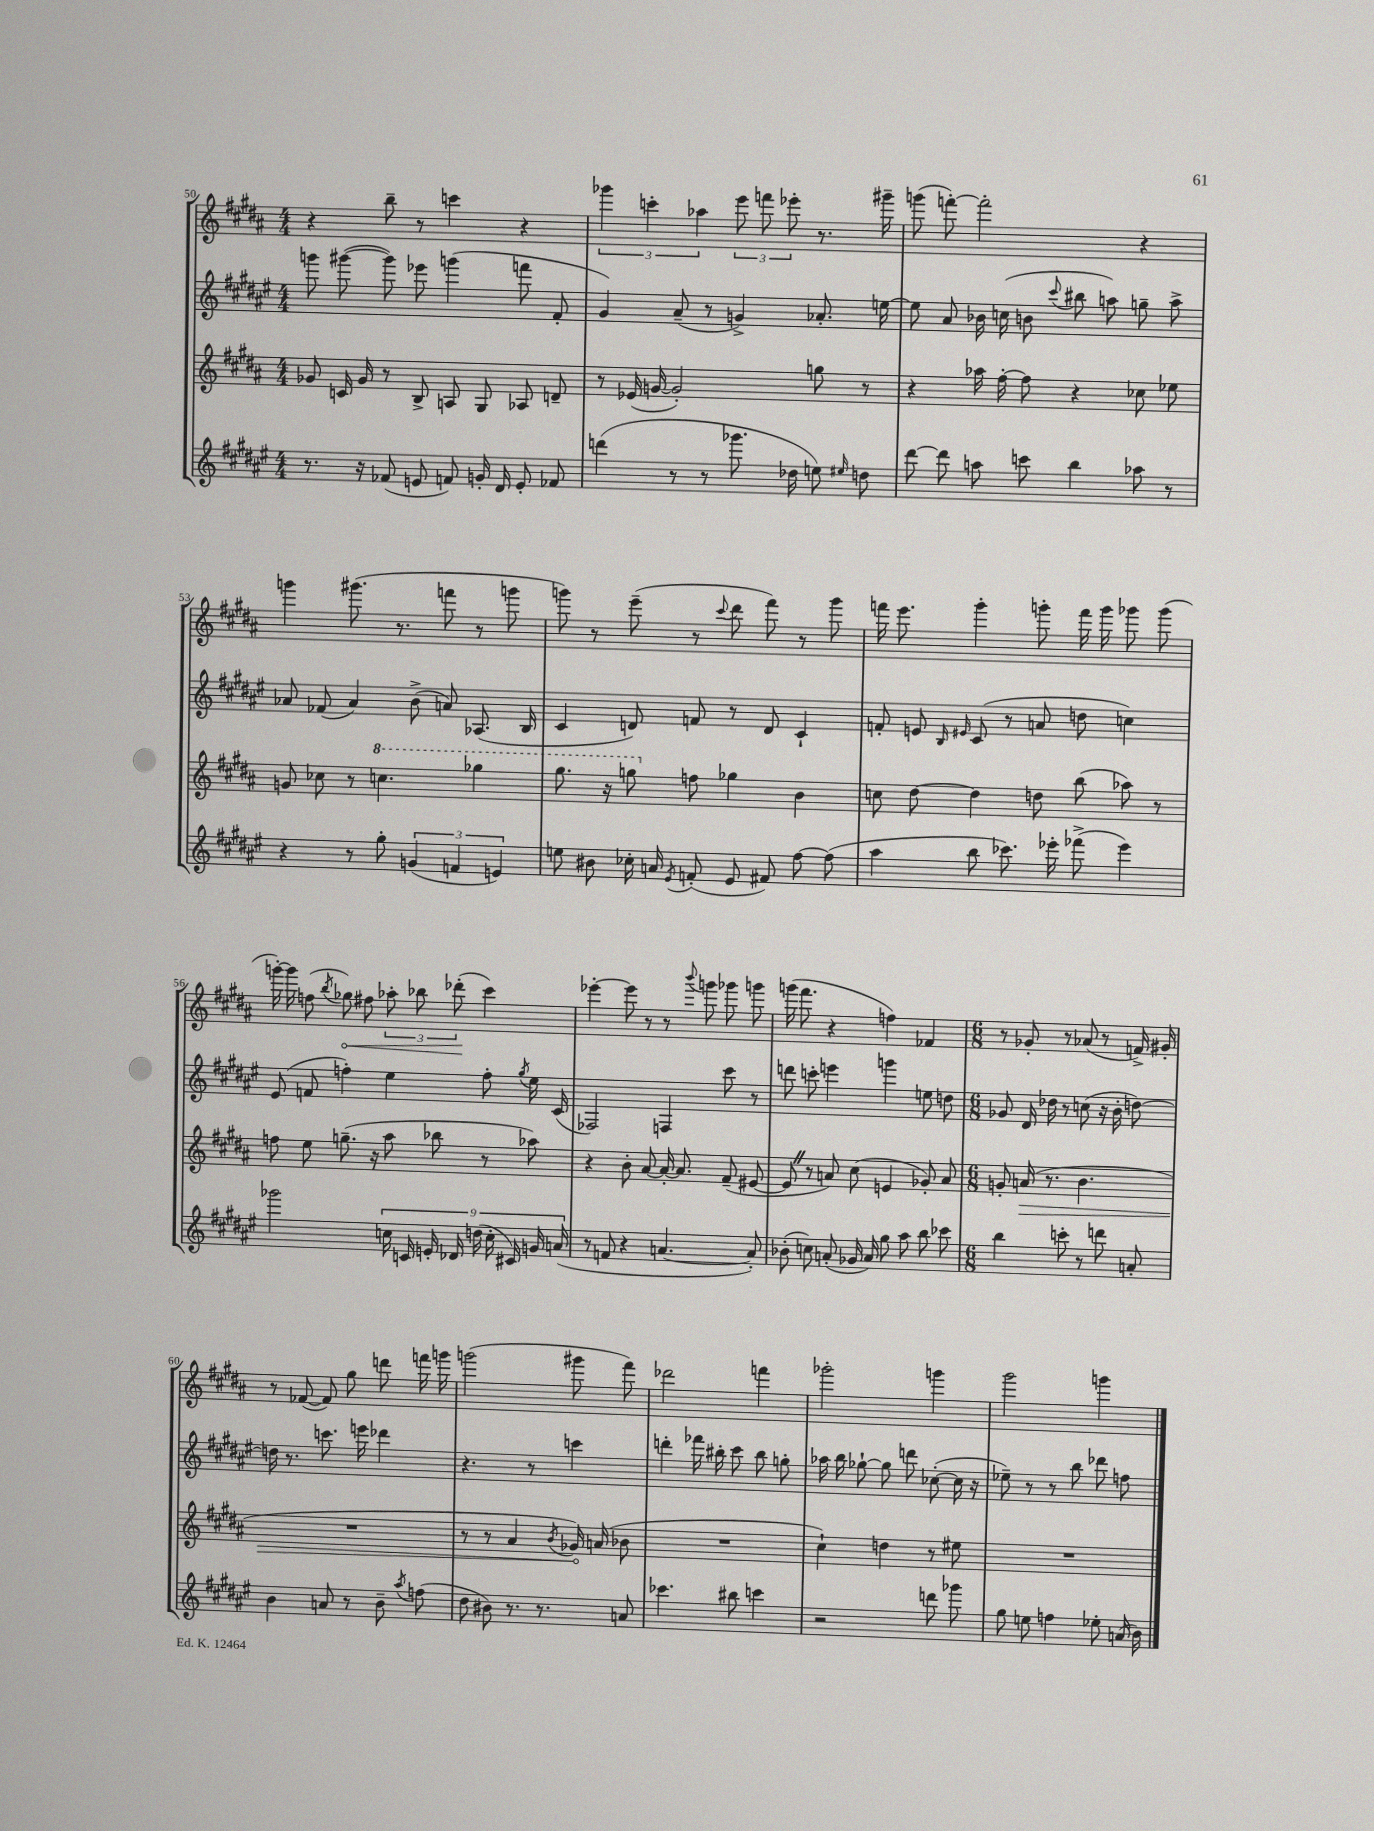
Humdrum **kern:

**kern	**kern	**kern	**kern
*staff4	*staff3	*staff2	*staff1
*clefG2	*clefG2	*clefG2	*clefG2
*k[f#c#g#d#a#e#]	*k[f#c#g#d#a#]	*k[f#c#g#d#a#e#]	*k[f#c#g#d#a#]
*M4/4	*M4/4	*M4/4	*M4/4
8.r	8g-/	8ggg\	4r
.	16c/	([8ggg#\	.
16r	16g-/	.	.
(8f-/	8r	8ggg#\])	8bb~\
8e/	8B^/	8eee-\	8r
8f/)	8A/	(4ggg\	4ccc\
16g'/	8G#/	.	.
16d#/	.	.	.
8e'/	8A-/	8fff\	4r
8f-/	8d~/	8f#'/	.
=	=	=	=
(4ddd\	8r	4g#/)	6ggg-\
.	(16e-/	.	.
.	.	.	6ccc'\
.	[16g/	.	.
8r	2g'/])	(8a#~/	.
.	.	.	6aa-\
8r	.	8r	.
8.ggg-\	.	4g^/)	12eee\
.	.	.	12fff\
.	.	.	12eee-'\
16dd-\	.	.	.
8ee\)	8gg\	8.a-'/	8.r
16qqee#/	.	.	.
8dd\	8r	.	.
.	.	[16ee\	16ggg#~\
=	=	=	=
[8ddd#\	4r	8ee\]	(8ggg\
8ddd#\]	.	8a#/	[8fff'\)
8aa\	16aa-\	16b-\	2fff'\]
.	[16ff#'\	(16cc\	.
8ccc\	8ff#\]	8b\	.
.	.	8qqccc#/	.
4bb\	4r	8bb#\	.
.	.	8aa\)	.
8aa-\	8cc-\	8gg~\	4r
8r	8ee-\	8aa^\	.
=	=	=	=
4r	8g/	8a-/	4ggg\
.	8cc-\	(8f-/	.
8r	8r	4a-/)	(8.ggg#\
8gg#'\	4.ccc\	.	.
.	.	.	8.r
(6g/	.	(8b^\	.
.	.	8a/)	8fff\
6f/	.	.	.
.	4ggg-\	(8.A-/	8r
6e/)	.	.	.
.	.	.	8ggg\
.	.	16B/	.
=	=	=	=
8ee\	8.ggg#\	4c#/	8ggg\)
8b#\	.	.	8r
.	16r	.	.
16cc-'\	8ggg\	8d/)	(8eee~\
16a/	.	.	.
8qe#/	.	.	.
(8f'/	8ff\	8f/	8r
.	.	.	8qqccc#/
8e#/	4gg-\	8r	8ddd#\
8f#/)	.	8d/	8fff#\)
[8ff#\	4b\	4c#`/	8r
(8ff#\]	.	.	8ggg\
=	=	=	=
4aa#\	8cc\	8f'/	16fff\
.	.	.	8.eee\
.	[8dd#\	8e/	.
.	.	16qqB/	.
.	.	16qqe#/	.
8bb\	4dd#\]	(8c#/	4ggg#'\
8.ccc-\)	.	8r	.
.	8dd\	8a/	8ggg'\
16eee-'\	.	.	.
(8fff-^\	(8bb\	8dd\	16fff\
.	.	.	16ggg\
4eee-\)	8aa-\)	4cc\)	8ggg-\
.	8r	.	(8ggg-\
=	=	=	=
2ggg-\	8ff\	(8e#/	[16ggg'\)
.	.	.	16ggg\]
.	8ee\	8f/	(8ff\
.	.	.	8qbb/
.	(8.gg~\	4ff'\)	8gg-\)
.	.	.	8ff#\
.	16r	.	.
18cc\	8aa#\	4ee#\	12aa-'\
18c/	.	.	.
.	.	.	12bb-\
18e'/	.	.	.
.	8bb-\	.	.
18d-/	.	.	(12ddd-'\
(18dd\	.	.	.
.	8r	8ff'\	4ccc#\)
18cc'\	.	.	.
18c#/)	.	.	.
.	.	8qgg#/	.
.	8aa-\)	16ee#\	.
18g/	.	.	.
.	.	(16c#/	.
(18a/	.	.	.
=	=	=	=
8r	4r	2F-/)	[4eee-'\
8f/	.	.	.
4r	8b'\	.	8eee-\]
.	[8a#/	.	8r
[4.a/	16a#'/_	4F/	8r
.	8.a#/]	.	.
.	.	.	8qqbbb/
.	.	.	8ggg\
.	(8f#~/	8ccc#\	8ggg-\
8a'/])	[8e#/	8r	8ggg\
=	=	=	=
(8b-'\	8e#/]	8ddd\	(16ggg\
.	.	.	8.fff#\
8cc\)	8r	8ccc'\	.
(8a'/	8a/)	4eee\	4r
16g-/	(8cc#\	.	.
16a/)	.	.	.
8gg#\	4e/	4ggg\	4ff\)
8aa#\	.	.	.
8bb\	8g-'/)	8ee\	4f-/
8ccc-\	8a/	8dd\	.
=	=	=	=
*M6/8	*M6/8	*M6/8	*M6/8
4bb\	8g'/	8g-/	8r
.	(16a/	16d#/	8g-'/
.	8.r	16dd-\	.
8ccc'\	.	8r	8r
8r	4.b\	(8cc\	(8a-/
8ddd\	.	16r	8r
.	.	16b'\	.
8a'/	.	[8dd\)	16f^/)
.	.	.	16g#'/
=	=	=	=
4b\	2.r	16dd\]	8r
.	.	8.r	.
.	.	.	([8f-/
8a/	.	8.ccc\	8f-/])
8r	.	.	8gg#\
.	.	16eee\	.
8b~\	.	4ddd-\	8ddd\
8qaa#/	.	.	.
(8ff\	.	.	16fff\
.	.	.	16ggg\
=	=	=	=
8dd#\	8r	4.r	(2ggg\
8b#\)	8r	.	.
8.r	4a#/	.	.
.	.	8r	.
8.r	.	.	.
.	8qb/	.	.
.	16g-/)	4ccc\	8ggg#\
.	(16a/	.	.
8a/	8b-\	.	8fff#\)
=	=	=	=
4.ccc-\	2.r	4ddd'\	2ddd-\
.	.	16fff-\	.
.	.	16bb#'\	.
8bb#\	.	8ccc#\	.
4ccc\	.	8bb#\	4fff\
.	.	8gg'\	.
=	=	=	=
2r	4cc#`\)	16aa-\	2ggg-'\
.	.	16bb\	.
.	.	[8gg-`\	.
.	4dd\	8gg-\]	.
.	.	8ddd\	.
8ddd\	8r	([8cc-'\	4ggg\
8ggg-\	8ee#\	16cc-\]	.
.	.	16r	.
=	=	=	=
8gg#\	2.r	8ee-~\)	2ggg#\
8ee\	.	8r	.
4ff\	.	8r	.
.	.	8bb\	.
8ee-'\	.	8ddd-\	4ggg\
(16a/	.	8ff\	.
16b\)	.	.	.
==	==	==	==
*-	*-	*-	*-
